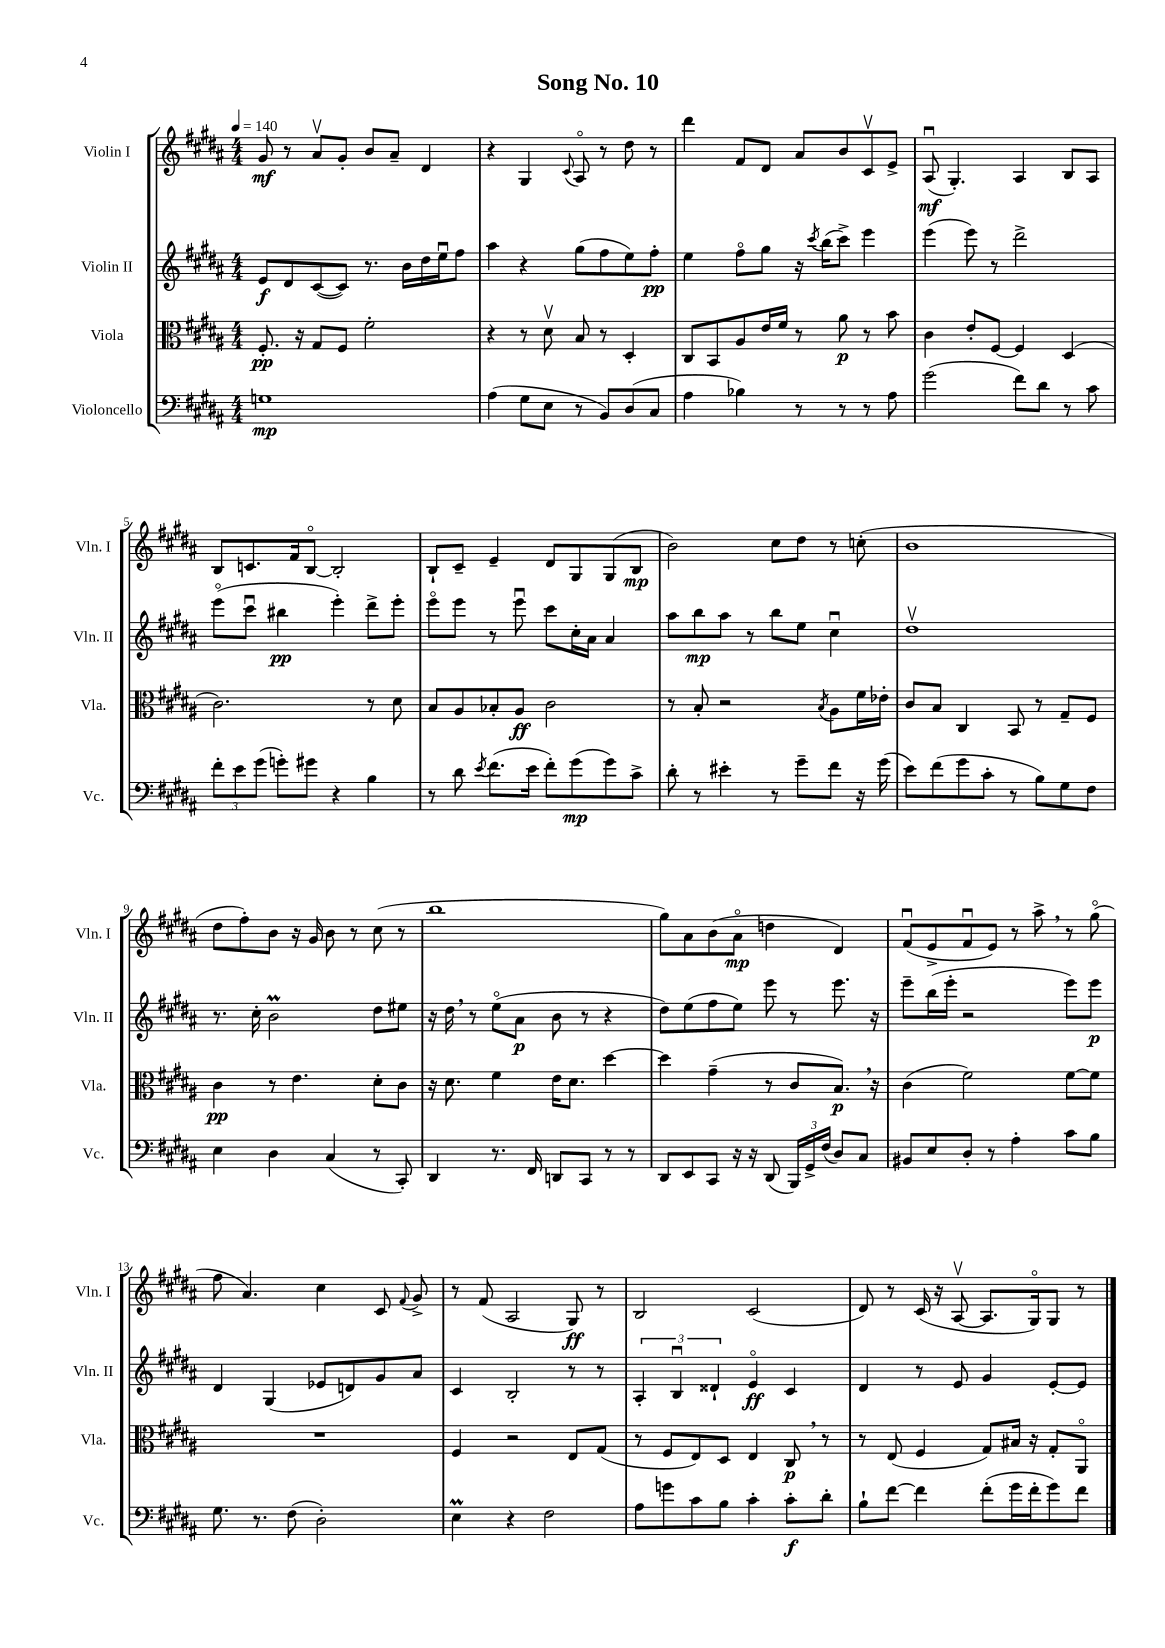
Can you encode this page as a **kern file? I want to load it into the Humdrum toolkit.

**kern	**dynam	**kern	**dynam	**kern	**dynam	**kern	**dynam
*part4	*part4	*part3	*part3	*part2	*part2	*part1	*part1
*staff4	*staff4	*staff3	*staff3	*staff2	*staff2	*staff1	*staff1
*I"Violoncello	*	*I"Viola	*	*I"Violin II	*	*I"Violin I	*
*I'Vc.	*	*I'Vla.	*	*I'Vln. II	*	*I'Vln. I	*
*clefF4	*	*clefC3	*	*clefG2	*	*clefG2	*
*k[f#c#g#d#a#]	*	*k[f#c#g#d#a#]	*	*k[f#c#g#d#a#]	*	*k[f#c#g#d#a#]	*
*M4/4	*	*M4/4	*	*M4/4	*	*M4/4	*
*MM140	*	*MM140	*	*MM140	*	*MM140	*
=1	=1	=1	=1	=1	=1	=1	=1
1Gn	mp	8.F#'/	pp	8e/L	f	8g#/	mf
.	.	.	.	8d#/	.	8r	.
.	.	16r	.	.	.	.	.
.	.	8G#/L	.	([8c#/	.	8a#v/L	.
.	.	8F#/J	.	8c#/J])	.	8g#'/J	.
.	.	2f#'\	.	8.r	.	8b/L	.
.	.	.	.	.	.	8a#~/J	.
.	.	.	.	16b\LL	.	.	.
.	.	.	.	16dd#\	.	4d#/	.
.	.	.	.	16eeu\J	.	.	.
.	.	.	.	8ff#\J	.	.	.
=2	=2	=2	=2	=2	=2	=2	=2
(4A#\	.	4r	.	4aa#\	.	4r	.
8G#\L	.	8r	.	4r	.	4G#/	.
8E\J	.	8d#v\	.	.	.	.	.
.	.	.	.	.	.	8qqc#/	.
8r	.	8B/	.	(8gg#\L	.	8A#/	.
8BB/L)	.	8r	.	8ff#\	.	8r	.
(8D#/	.	4D#'/	.	8ee\)	.	8dd#\	.
8C#/J	.	.	.	8ff#'\J	pp	8r	.
=3	=3	=3	=3	=3	=3	=3	=3
4A#\	.	8C#/L	.	4ee\	.	4ddd#\	.
.	.	8BB/	.	.	.	.	.
4B-X\)	.	8A#/	.	8ff#\L	.	8f#/L	.
.	.	16e/L	.	8gg#\J	.	8d#/J	.
.	.	16f#/JJ	.	.	.	.	.
8r	.	8r	.	16r	.	8a#/L	.
.	.	.	.	8qccc#/	.	.	.
.	.	.	.	(16bb\KL	.	.	.
8r	.	8a#\	p	8ccc#^\J)	.	8b/	.
8r	.	8r	.	4eee\	.	8c#v/	.
8A#\	.	8b\	.	.	.	8e^/J	.
=4	=4	=4	=4	=4	=4	=4	=4
(2g#\	.	4c#\	.	(4eee\	.	(8A#u/	mf
.	.	.	.	.	.	4.G#'/)	.
.	.	8e'/L	.	8eee\)	.	.	.
.	.	[8F#/J	.	8r	.	.	.
8f#\L)	.	4F#/]	.	2ddd#^\	.	4A#/	.
8d#\J	.	.	.	.	.	.	.
8r	.	(4D#/	.	.	.	8B/L	.
8c#\	.	.	.	.	.	8A#/J	.
!!LO:LB:g=z
=5	=5	=5	=5	=5	=5	=5	=5
12f#'\L	.	2.c#\)	.	(8eee\L	.	8B/L	.
12e\	.	.	.	.	.	.	.
.	.	.	.	8ccc#u\J	.	8.cn/	.
(12g#\J	.	.	.	.	.	.	.
8gn'\L)	.	.	.	4bb#X\	pp	.	.
.	.	.	.	.	.	16f#/k	.
8g#X\J	.	.	.	.	.	[8B/J	.
4r	.	.	.	4eee'\)	.	2B'/]	.
4B\	.	8r	.	8ddd#^\L	.	.	.
.	.	8d#\	.	8eee'\J	.	.	.
=6	=6	=6	=6	=6	=6	=6	=6
8r	.	8B/L	.	8eee\L	.	8B`/L	.
8d#\	.	8A#/	.	8eee\J	.	8c#~/J	.
8qe/	.	.	.	.	.	.	.
(8.f#\L	.	8B-X'/	.	8r	.	4e~/	.
.	.	8A#/J	ff	8eeeu\	.	.	.
16e\Jk	.	.	.	.	.	.	.
8f#'\L)	.	2c#\	.	8ccc#\L	.	8d#/L	.
(8g#\	mp	.	.	16cc#'\L	.	8G#/	.
.	.	.	.	16a#\JJ	.	.	.
8g#\)	.	.	.	4a#/	.	(8G#/	.
8c#^\J	.	.	.	.	.	8B/J	mp
=7	=7	=7	=7	=7	=7	=7	=7
8d#'\	.	8r	.	8aa#\L	.	2b\)	.
8r	.	8B'/	.	8bb\	mp	.	.
4e#X'\	.	2r	.	8aa#\J	.	.	.
.	.	.	.	8r	.	.	.
8r	.	.	.	8bb\L	.	8cc#\L	.
8g#~\L	.	.	.	8ee\J	.	8dd#\J	.
.	.	8qB/	.	.	.	.	.
8f#\J	.	8A#\L	.	4cc#u\	.	8r	.
16r	.	16f#\L	.	.	.	(8ccn'\	.
(16g#\	.	16e-X'\JJ	.	.	.	.	.
=8	=8	=8	=8	=8	=8	=8	=8
8e\L)	.	8c#/L	.	1dd#v	.	1b	.
(8f#\	.	8B/J	.	.	.	.	.
8g#\	.	4C#/	.	.	.	.	.
8c#'\J	.	.	.	.	.	.	.
8r	.	8BB/	.	.	.	.	.
8B\L)	.	8r	.	.	.	.	.
8G#\	.	8G#~/L	.	.	.	.	.
8F#\J	.	8F#/J	.	.	.	.	.
!!LO:LB:g=z
=9	=9	=9	=9	=9	=9	=9	=9
4E\	.	4c#\	pp	8.r	.	8dd#\L	.
.	.	.	.	.	.	8ff#'\)	.
.	.	.	.	16cc#'\	.	.	.
4D#\	.	8r	.	2bM\	.	8b\J	.
.	.	4.e\	.	.	.	16r	.
.	.	.	.	.	.	16g#/	.
(4C#/	.	.	.	.	.	8b\	.
.	.	.	.	.	.	8r	.
8r	.	8d#'\L	.	8dd#\L	.	(8cc#\	.
8CC#'/)	.	8c#\J	.	8ee#X\J	.	8r	.
=10	=10	=10	=10	=10	=10	=10	=10
4DD#/	.	16r	.	16r	.	1bb	.
.	.	8.d#\	.	16dd#,\	.	.	.
.	.	.	.	8r	.	.	.
8.r	.	4f#\	.	(8ee\L	.	.	.
.	.	.	.	8a#\J	p	.	.
16FF#/	.	.	.	.	.	.	.
8DDn/L	.	16e\KL	.	8b\	.	.	.
.	.	8.d#\J	.	.	.	.	.
8CC#/J	.	.	.	8r	.	.	.
8r	.	[4dd#\	.	4r	.	.	.
8r	.	.	.	.	.	.	.
=11	=11	=11	=11	=11	=11	=11	=11
8DD#/L	.	4dd#\]	.	8dd#\L)	.	8gg#\L)	.
8EE/	.	.	.	(8ee\	.	8a#\	.
8CC#/J	.	(4g#~\	.	8ff#\	.	(8b\	.
16r	.	.	.	8ee\J)	.	8a#\J	mp
16r	.	.	.	.	.	.	.
(8DD#/	.	8r	.	8eee\	.	4ddn\	.
24BBB/LL)	.	8c#/L	.	8r	.	.	.
24GG#^/	.	.	.	.	.	.	.
(24F#/JJ	.	.	.	.	.	.	.
8D#/L)	.	8.B,/J)	p	8.eee\	.	4d#/)	.
8C#/J	.	.	.	.	.	.	.
.	.	16r	.	16r	.	.	.
=12	=12	=12	=12	=12	=12	=12	=12
8BB#X/L	.	(4c#\	.	8eee~\L	.	(8f#u/L	.
8E/	.	.	.	(16bb\L	.	8e^/	.
.	.	.	.	16eee'\JJ	.	.	.
8D#'/J	.	2f#\)	.	2r	.	8f#u/	.
8r	.	.	.	.	.	8e/J)	.
4A#'\	.	.	.	.	.	8r	.
.	.	.	.	.	.	8aa#^,\	.
8c#\L	.	[8f#\L	.	8eee\L)	.	8r	.
8B\J	.	8f#\J]	.	8eee\J	p	(8gg#\	.
!!LO:LB:g=z
=13	=13	=13	=13	=13	=13	=13	=13
8.G#\	.	1r	.	4d#/	.	8ff#\	.
.	.	.	.	.	.	4.a#/)	.
8.r	.	.	.	.	.	.	.
.	.	.	.	(4G#/	.	.	.
(8F#\	.	.	.	.	.	.	.
2D#'\)	.	.	.	8e-X/L	.	4cc#\	.
.	.	.	.	8dn/)	.	.	.
.	.	.	.	8g#/	.	8c#/	.
.	.	.	.	.	.	8qqf#/	.
.	.	.	.	8a#/J	.	8g#^/	.
=14	=14	=14	=14	=14	=14	=14	=14
4EM\	.	4F#/	.	4c#/	.	8r	.
.	.	.	.	.	.	(8f#/	.
4r	.	2r	.	2B'/	.	2A#/	.
2F#\	.	.	.	.	.	.	.
.	.	8E/L	.	8r	.	8G#/)	ff
.	.	(8G#/J	.	8r	.	8r	.
=15	=15	=15	=15	=15	=15	=15	=15
8A#\L	.	8r	.	6A#'/	.	2B/	.
8gn\	.	8F#/L	.	.	.	.	.
.	.	.	.	6Bu/	.	.	.
8c#\	.	8E/)	.	.	.	.	.
.	.	.	.	6d##X`/	.	.	.
8B\J	.	8D#/J	.	.	.	.	.
4c#'\	.	4E/	.	4e/	ff	(2c#/	.
8c#'\L	f	8C#,/	p	4c#/	.	.	.
8d#'\J	.	8r	.	.	.	.	.
=16	=16	=16	=16	=16	=16	=16	=16
8B`\L	.	8r	.	4d#/	.	8d#/)	.
[8f#\J	.	(8E/	.	.	.	8r	.
4f#\]	.	4F#/	.	8r	.	(16c#/	.
.	.	.	.	.	.	16r	.
.	.	.	.	8e/	.	[8A#v/	.
(8f#'\L	.	8G#/L)	.	4g#/	.	8.A#/L]	.
16g#\L	.	16B#X/Jk	.	.	.	.	.
16f#'\J	.	16r	.	.	.	16G#/k)	.
8g#\)	.	8G#'/L	.	[8e'/L	.	8G#/J	.
8f#\J	.	8AA#/J	.	8e/J]	.	8r	.
==	==	==	==	==	==	==	==
*-	*-	*-	*-	*-	*-	*-	*-
